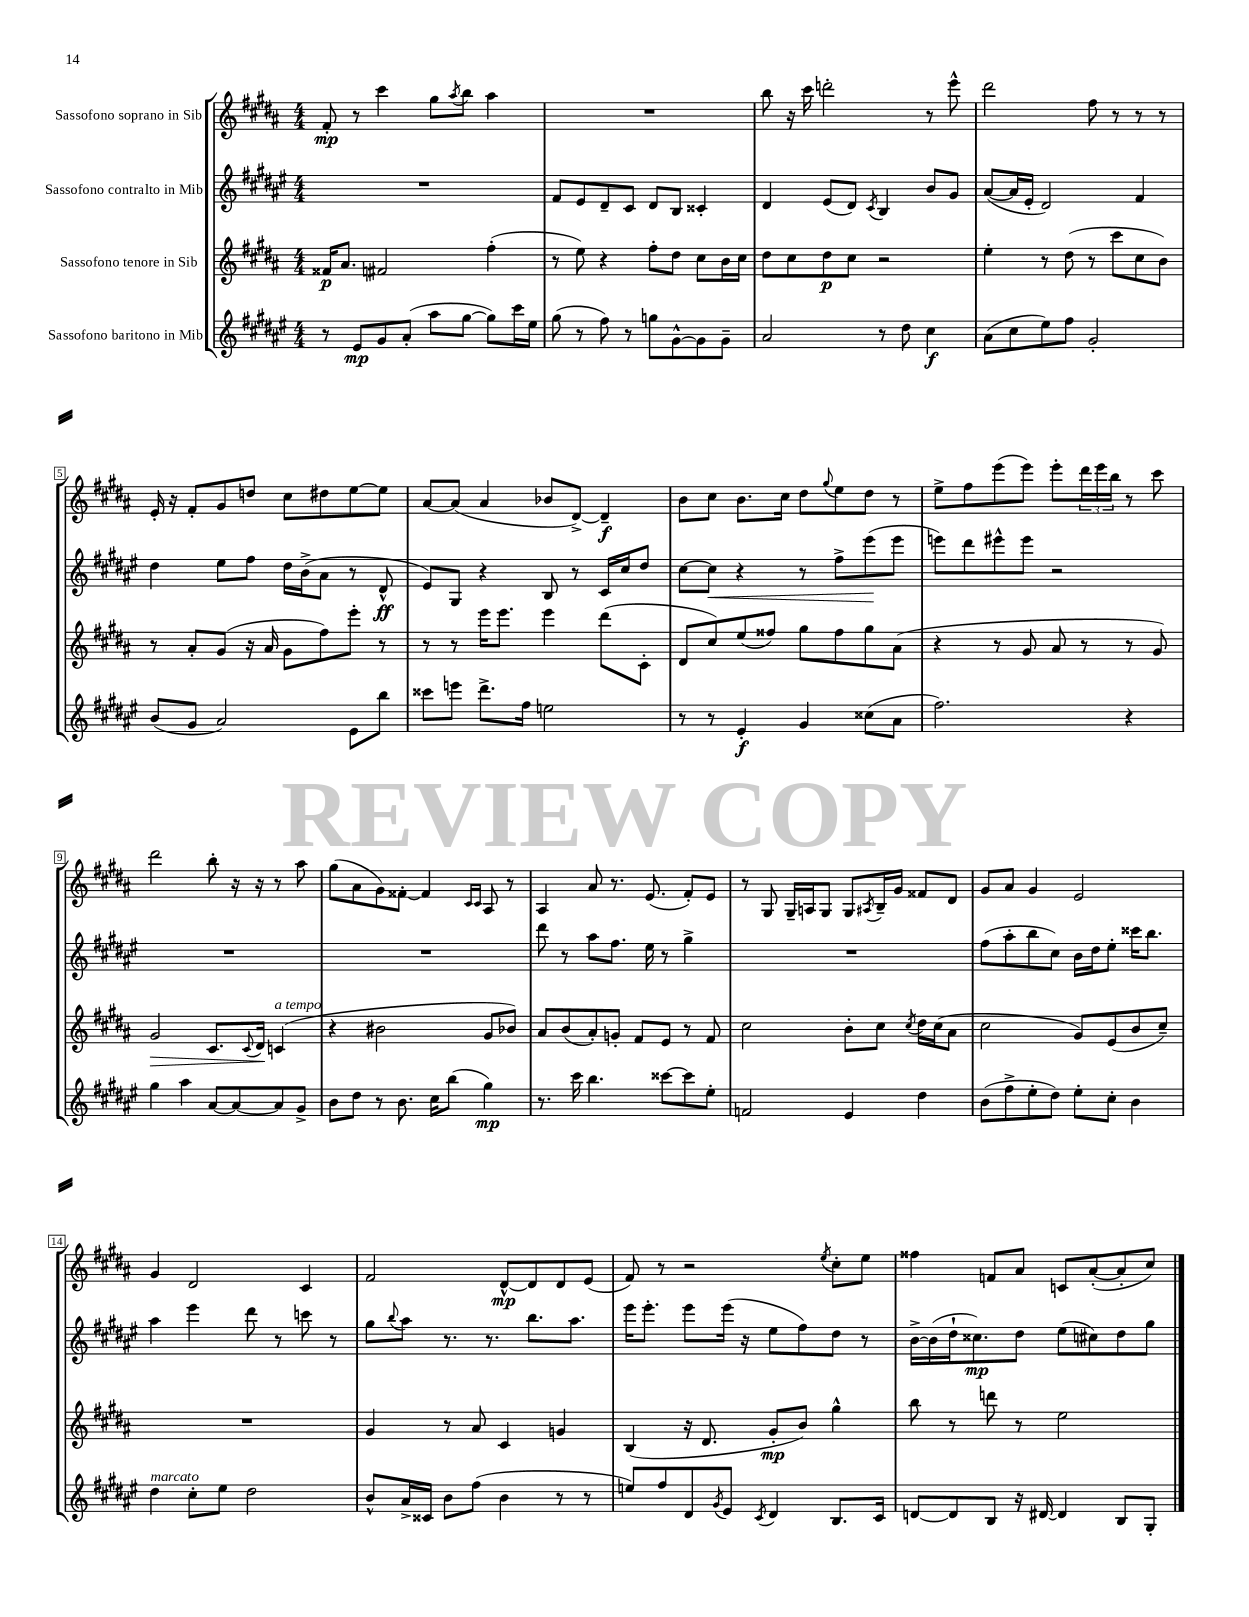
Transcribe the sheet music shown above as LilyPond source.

<<
\new StaffGroup <<
\new Staff = "s0" \with { instrumentName = "Sassofono soprano in Sib" } {
    \clef treble \key b \major \numericTimeSignature \time 4/4
    fis'8-.\mp r8 cis'''4 gis''8 \acciaccatura { ais''8 } b''8 ais''4 |
    R1 |
    b''8 r16 cis'''16 d'''2-. r8 e'''8-^ |
    dis'''2 fis''8 r8 r8 r8 |
    e'16-. r16 fis'8-. gis'8 d''8 cis''8 dis''8 e''8~ e''8 |
    ais'8~ ais'8( ais'4 bes'8 dis'8~->) dis'4--\f |
    b'8 cis''8 b'8. cis''16 dis''8 \appoggiatura { gis''8 } e''8 dis''8 r8 |
    e''8-> fis''8 e'''8( e'''8) e'''8-. \tuplet 3/2 { dis'''16 e'''16 b''16 } r8 cis'''8 |
    dis'''2 b''8-. r16 r16 r8 ais''8 |
    gis''8( ais'8 gis'8) fisis'8~-. fisis'4 \grace { cis'16 cis'16 } ais8 r8 |
    ais4 ais'8 r8. e'8.( fis'8-.) e'8 |
    r8 gis8 gis16-- a16 gis8 gis8 \acciaccatura { ais8 } b16-- gis'16 fisis'8 dis'8 |
    gis'8 ais'8 gis'4 e'2 |
    gis'4 dis'2 cis'4 |
    fis'2 dis'8~-^\mp dis'8 dis'8 e'8( |
    fis'8) r8 r2 \acciaccatura { e''8 } cis''8-. e''8 |
    fisis''4 f'8 ais'8 c'8 ais'8~-.( ais'8-. cis''8) \bar "|." |
}
\new Staff = "s1" \with { instrumentName = "Sassofono contralto in Mib" } {
    \clef treble \key fis \major \numericTimeSignature \time 4/4
    R1 |
    fis'8 eis'8 dis'8-- cis'8 dis'8 b8 cisis'4-. |
    dis'4 eis'8( dis'8) \acciaccatura { cis'8 } b4 b'8 gis'8 |
    ais'8~( ais'16 eis'16-. dis'2) fis'4 |
    dis''4 eis''8 fis''8 dis''16 b'16->( ais'8 r8 dis'8-^\ff |
    eis'8) gis8 r4 b8 r8 cis'16 cis''16 dis''8 |
    cis''8~ cis''8\< r4 r8 fis''8-> eis'''8\!( eis'''8 |
    e'''8) dis'''8 eis'''8-^ eis'''8 r2 |
    R1 |
    R1 |
    dis'''8 r8 ais''8 fis''8. eis''16 r8 gis''4-> |
    R1 |
    fis''8( ais''8-. b''8 cis''8) b'16 dis''16 eis''8-. cisis'''16 b''8. |
    ais''4 eis'''4 dis'''8 r8 c'''8 r8 |
    gis''8 \appoggiatura { b''8 } ais''8 r8. r8. b''8. ais''8. |
    eis'''16 eis'''8.-. eis'''8 eis'''16( r16 eis''8 fis''8) dis''8 r8 |
    b'16~-> b'16( dis''16-! cisis''8.\mp) dis''8 eis''8( cis''8) dis''8 gis''8 \bar "|." |
}
\new Staff = "s2" \with { instrumentName = "Sassofono tenore in Sib" } {
    \clef treble \key b \major \numericTimeSignature \time 4/4
    fisis'16\p ais'8. fis'2 fis''4-.( |
    r8 e''8) r4 fis''8-. dis''8 cis''8 b'16 cis''16 |
    dis''8 cis''8 dis''8\p cis''8 r2 |
    e''4-. r8 dis''8( r8 cis'''8 cis''8 b'8) |
    r8 ais'8-. gis'8( r16 ais'16 gis'8 fis''8) e'''8-. r8 |
    r8 r8 e'''16 e'''8. e'''4 dis'''8( cis'8-. |
    dis'8 cis''8) e''8( fisis''8) gis''8 fisis''8 gis''8 ais'8( |
    r4 r8 gis'8 ais'8 r8 r8 gis'8) |
    gis'2\> cis'8. \appoggiatura { cis'8 } dis'16\! c'4^\markup { \italic "a tempo" }( |
    r4 bis'2 gis'8 bes'8) |
    ais'8 b'8( ais'8-.) g'8-. fis'8 e'8 r8 fis'8 |
    cis''2 b'8-. cis''8 \acciaccatura { cis''8 } dis''16 cis''16( ais'8 |
    cis''2 gis'8) e'8( b'8 cis''8--) |
    R1 |
    gis'4 r8 ais'8 cis'4 g'4 |
    b4( r16 dis'8. gis'8-.\mp b'8) gis''4-^ |
    b''8 r8 d'''8 r8 e''2 \bar "|." |
}
\new Staff = "s3" \with { instrumentName = "Sassofono baritono in Mib" } {
    \clef treble \key fis \major \numericTimeSignature \time 4/4
    r8 eis'8\mp gis'8 ais'8-.( ais''8 gis''8~ gis''8) cis'''16 eis''16 |
    gis''8( r8 fis''8) r8 g''8 gis'8~-^ gis'8 gis'8-- |
    ais'2 r8 dis''8 cis''4\f |
    ais'8( cis''8 eis''8) fis''8 gis'2-. |
    b'8( gis'8 ais'2) eis'8 b''8 |
    cisis'''8 e'''8 dis'''8.-> fis''16 e''2 |
    r8 r8 eis'4-.\f gis'4 cisis''8( ais'8 |
    fis''2.) r4 |
    gis''4 ais''4 ais'8~ ais'8~ ais'8 gis'8-> |
    b'8 dis''8 r8 b'8. cis''16 b''8( gis''4\mp) |
    r8. cis'''16 b''4. cisis'''8~ cisis'''8 eis''8-. |
    f'2 eis'4 dis''4 |
    b'8( fis''8-> eis''8-. dis''8) eis''8-. cis''8-. b'4 |
    dis''4^\markup { \italic "marcato" } cis''8-. eis''8 dis''2 |
    b'8-^ ais'16-> cisis'16 b'8 fis''8( b'4 r8 r8 |
    e''8) fis''8 dis'8 \acciaccatura { gis'8 } eis'8 \acciaccatura { cis'8 } dis'4 b8. cis'16 |
    d'8~ d'8 b8 r16 dis'16~ dis'4 b8 gis8-. \bar "|." |
}
>>
>>
\layout { \context { \Score \override BarNumber.stencil = #(make-stencil-boxer 0.1 0.3 ly:text-interface::print) } }
